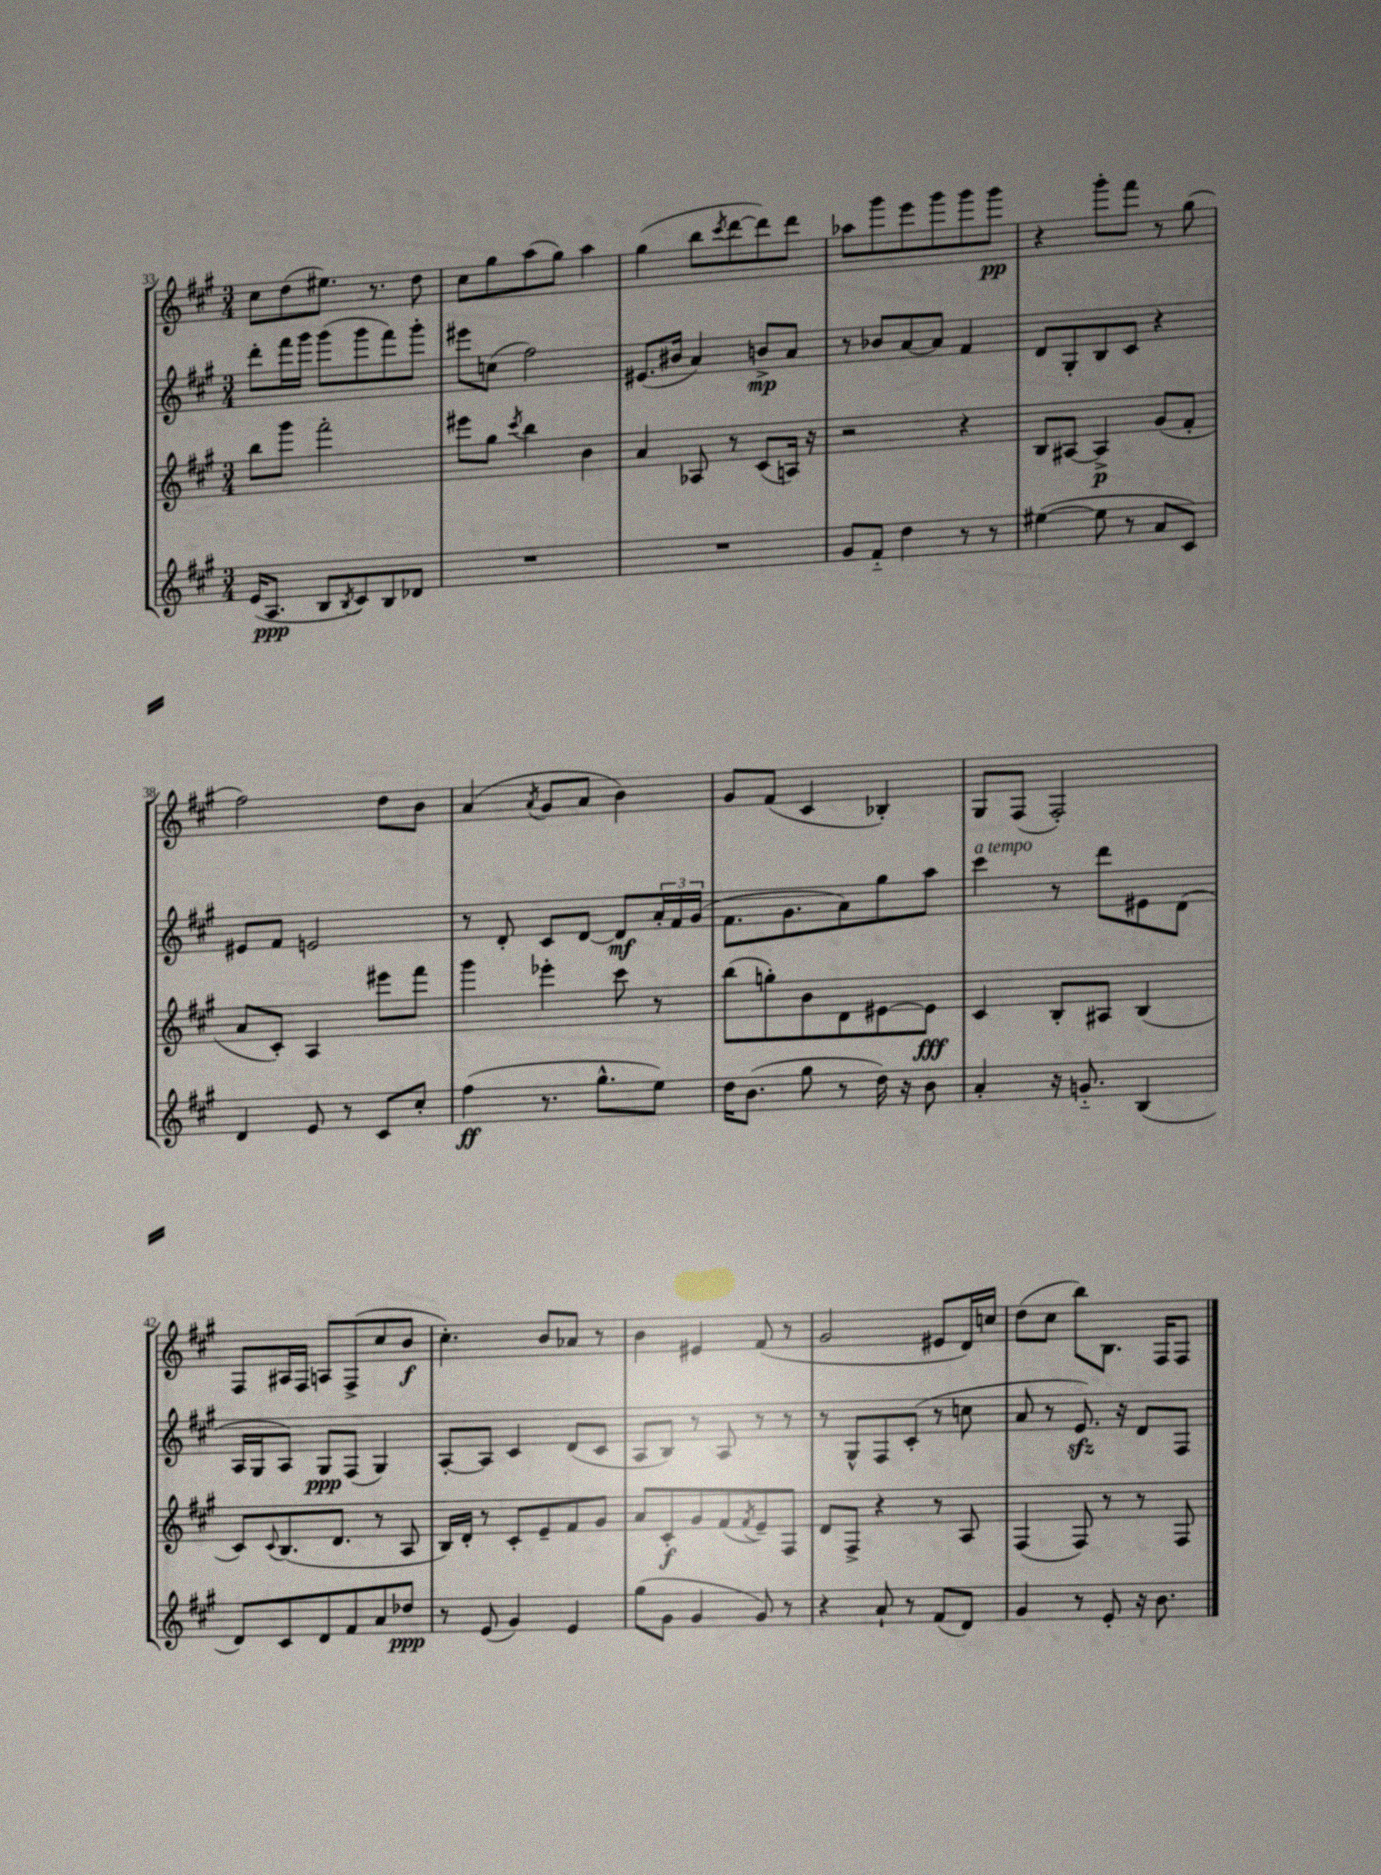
<<
\new StaffGroup <<
\new Staff = "s0" {
    \clef treble \key a \major \numericTimeSignature \time 3/4
    cis''8 d''8( eis''8.) r8. d''8 |
    cis''8 gis''8 a''8( gis''8) a''4 |
    gis''4( b''8 \acciaccatura { cis'''8 } d'''8~ d'''8) d'''8 |
    aes''8 gis'''8 e'''8 gis'''8 gis'''8 gis'''8\pp |
    r4 gis'''8-. fis'''8 r8 gis''8( |
    fis''2) d''8 b'8 |
    a'4( \acciaccatura { a'8 } gis'8 a'8 b'4) |
    gis'8 fis'8( cis'4 bes4-.) |
    gis8 fis8( fis2-.) |
    fis8 ais16 fis16 a8 fis8->( cis''8 b'8\f |
    cis''4.-.) b'8 aes'8 r8 |
    b'4 eis'4 fis'8( r8 |
    gis'2 eis'8 d'16) c''16 |
    d''8( cis''8 b''8) b8. fis16 fis8 \bar "|." |
}
\new Staff = "s1" {
    \clef treble \key a \major \numericTimeSignature \time 3/4
    d'''8-. fis'''16 gis'''16 gis'''8( gis'''8 fis'''8) gis'''8-. |
    eis'''8 c''8( fis''2) |
    eis'8.( bis'16 a'4) b'8->\mp a'8 |
    r8 bes'8 a'8~ a'8 fis'4 |
    d'8 gis8-. b8 cis'8 r4 |
    eis'8 fis'8 e'2 |
    r8 d'8-. cis'8 d'8~ d'8\mf \tuplet 3/2 { a'16-. fis'16 gis'16( } |
    fis'8. gis'8. a'8) gis''8 a''8 |
    cis'''4^\markup { \italic "a tempo" } r8 d'''8 eis'8 d'8( |
    a16 gis16 a8) gis8\ppp fis8( gis4) |
    a8~-. a8 cis'4 d'8( cis'8 |
    a8 b8) r8 a8 r8 r8 |
    r8 gis8-^ fis8 cis'8-.( r8 c''8 |
    a'8 r8 e'8.\sfz) r16 d'8 fis8 \bar "|." |
}
\new Staff = "s2" {
    \clef treble \key a \major \numericTimeSignature \time 3/4
    b''8 gis'''8 fis'''2-. |
    eis'''8 gis''8 \acciaccatura { cis'''8 } b''4 b'4 |
    a'4 aes8 r8 cis'8( a16) r16 |
    r2 r4 |
    b8 ais8~ ais4->\p gis'8( fis'8-. |
    a'8 cis'8-.) a4 eis'''8 fis'''8 |
    gis'''4 ees'''4-. cis'''8 r8 |
    b''8( g''8-.) b'8 d'8 eis'8~ eis'8\fff |
    cis'4 b8-. ais8 b4( |
    cis'8) \appoggiatura { cis'8 } b8.( d'8. r8 a8 |
    b16) d'16-. r8 cis'8-. e'8-- fis'8 gis'8 |
    a'8 cis'8-.\f gis'8 fis'8( \acciaccatura { fis'8 } e'8--) fis8 |
    d'8 fis8-> r4 r8 a8 |
    fis4( fis8) r8 r8 fis8 \bar "|." |
}
\new Staff = "s3" {
    \clef treble \key a \major \numericTimeSignature \time 3/4
    e'16( a8.\ppp b8 \acciaccatura { b8 } cis'8) b8 des'8 |
    R2. |
    R2. |
    gis'8 fis'8-_ d''4 r8 r8 |
    eis''4~( eis''8 r8 a'8 cis'8) |
    d'4 e'8 r8 cis'8 cis''8-. |
    fis''4\ff( r8. gis''8.-^ e''8) |
    d''16 b'8.( gis''8 r8 d''16) r16 b'8 |
    a'4-. r16 g'8.-_ b4( |
    d'8) cis'8 d'8 fis'8 a'8 des''8\ppp |
    r8 e'8( gis'4) e'4 |
    gis''8( gis'8 gis'4 gis'8) r8 |
    r4 a'8-! r8 fis'8( d'8) |
    gis'4 r8 e'8-. r16 b'8. \bar "|." |
}
>>
>>
\layout { \context { \Score currentBarNumber = #33 } }
